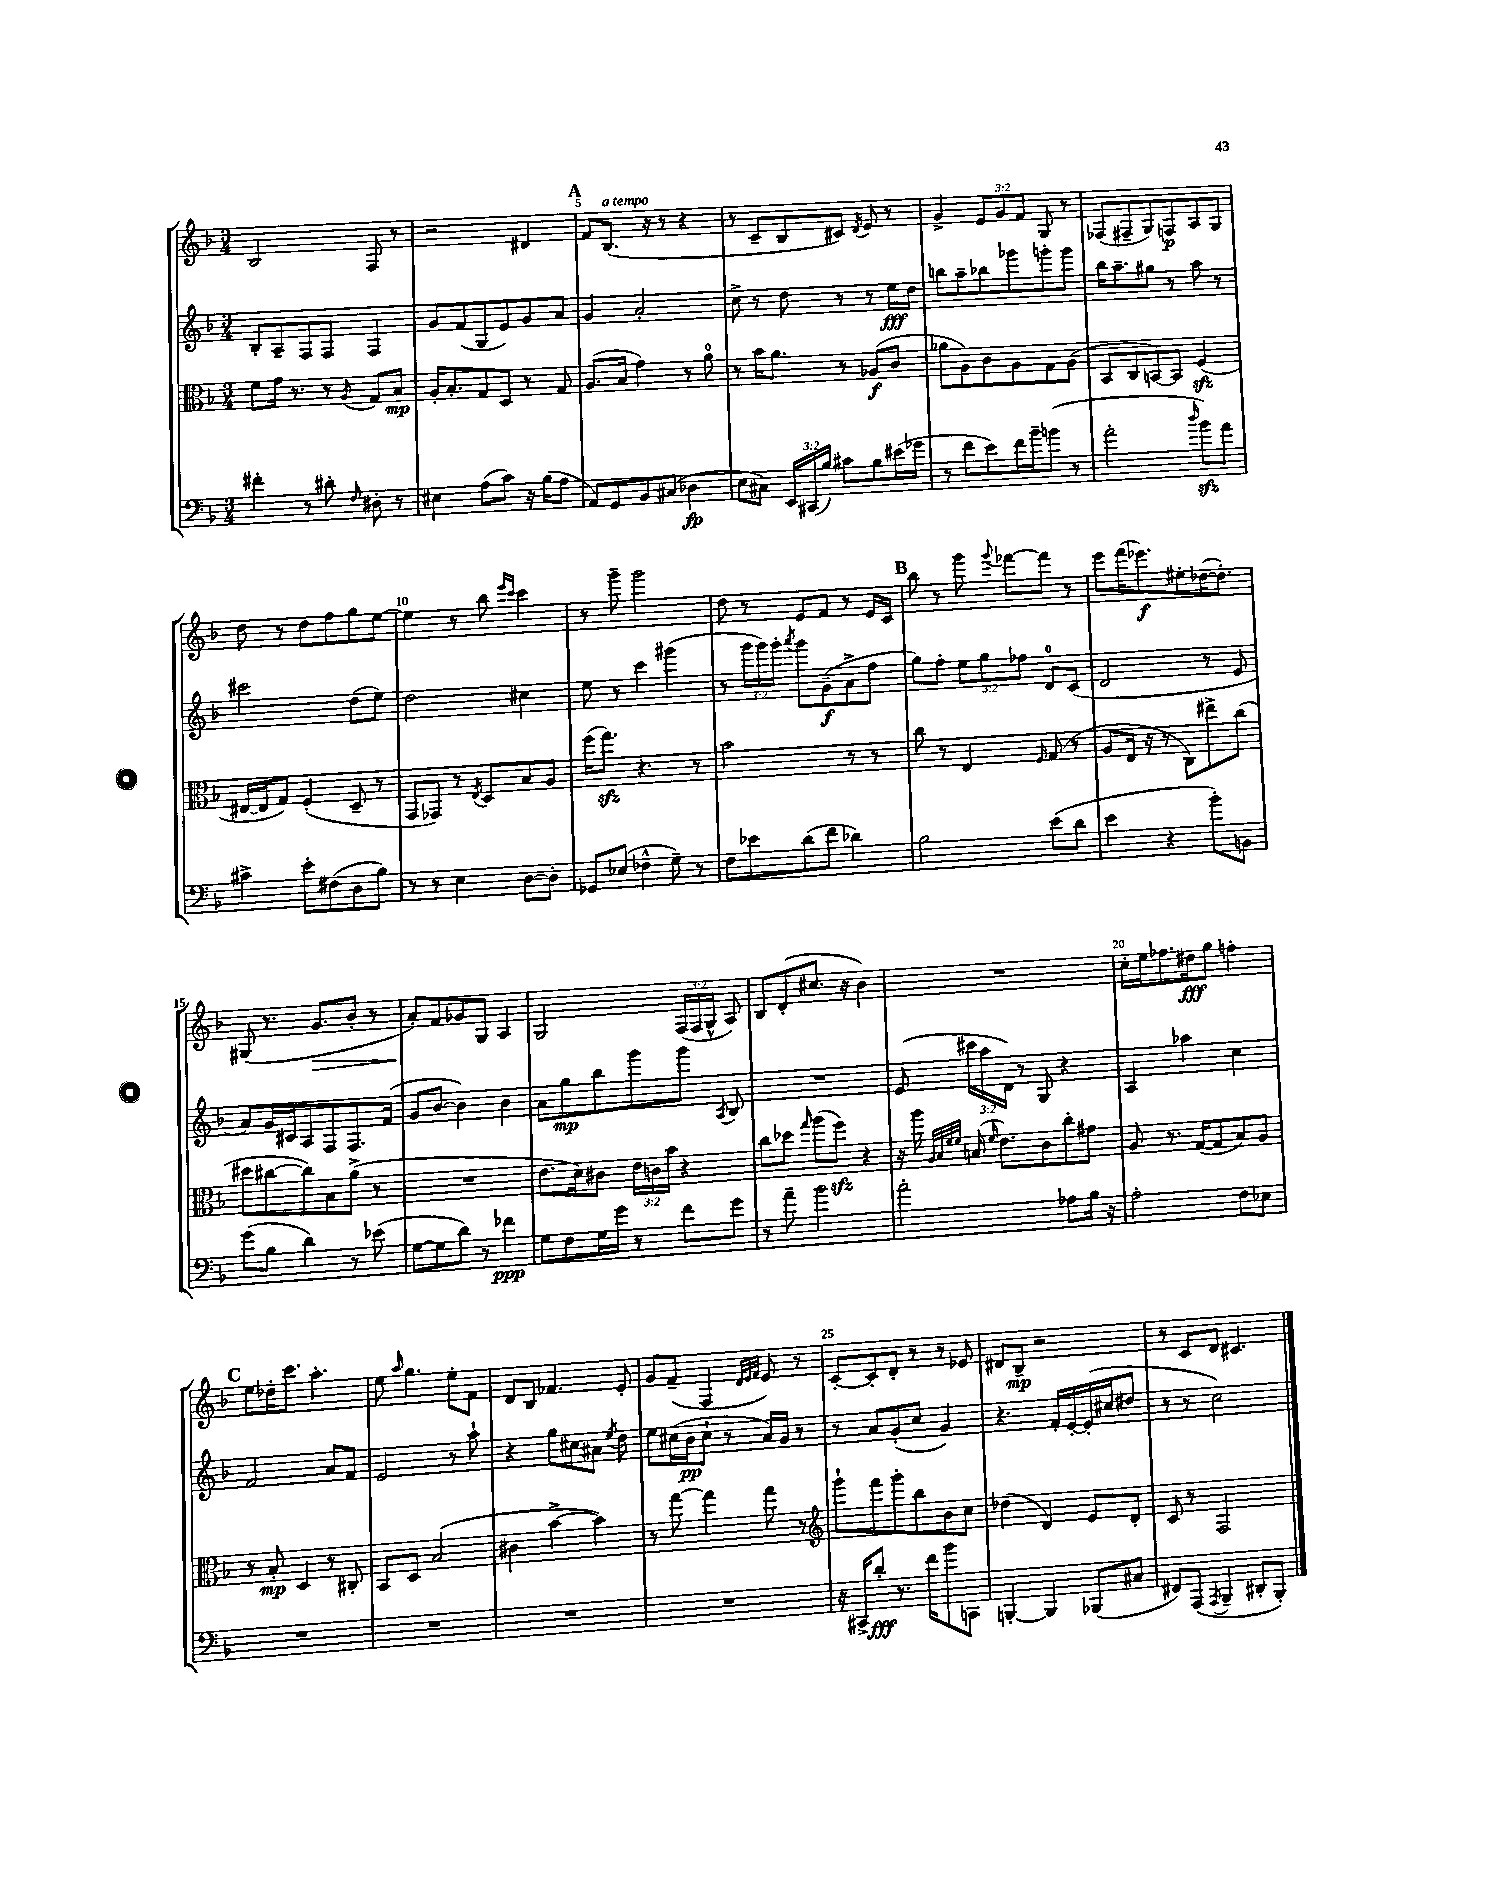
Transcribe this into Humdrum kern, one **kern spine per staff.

**kern	**dynam	**kern	**dynam	**kern	**dynam	**kern	**dynam
*part4	*part4	*part3	*part3	*part2	*part2	*part1	*part1
*staff4	*staff4	*staff3	*staff3	*staff2	*staff2	*staff1	*staff1
*clefF4	*	*clefC3	*	*clefG2	*	*clefG2	*
*k[b-]	*	*k[b-]	*	*k[b-]	*	*k[b-]	*
*M3/4	*	*M3/4	*	*M3/4	*	*M3/4	*
=3	=3	=3	=3	=3	=3	=3	=3
4f#X'\	.	8f\L	.	8B-'/L	.	2B-/	.
.	.	16g\Jk	.	8A~/	.	.	.
.	.	8.r	.	.	.	.	.
8r	.	.	.	8F/	.	.	.
8d#X'\	.	8r	.	8F/J	.	.	.
16qqF/	.	8qA/	.	.	.	.	.
8D#X'\	.	8G/L	.	4F/	.	8F/	.
8r	.	8B-/J	mp	.	.	8r	.
=4	=4	=4	=4	=4	=4	=4	=4
4E#X\	.	16A'/KL	.	8g/L	.	2r	.
.	.	8.B-'/	.	.	.	.	.
.	.	.	.	(8f/	.	.	.
(8A\L	.	8G/	.	8G/	.	.	.
8c\J)	.	8D/J	.	8e/)	.	.	.
16r	.	8r	.	8g/	.	4d#X/	.
(16B-\KL	.	.	.	.	.	.	.
8A\J	.	8G/	.	8a/J	.	.	.
!!LO:REH:place=s1:t=A
=5	=5	=5	=5	=5	=5	=5	=5
8AA/L)	.	(8.A/L	.	4g/	.	8f/L	.
!	!	!	!	!	!	!LO:TX:a:i:t=a tempo	!
8GG/	.	.	.	.	.	(8.B-/J	.
.	.	16B-/Jk	.	.	.	.	.
8BB-/	.	4g\)	.	2a'/	.	.	.
.	.	.	.	.	.	16r	.
(8C#X/J	.	.	.	.	.	8r	.
4D-X\	fp	8r	.	.	.	4r	.
.	.	8a\	.	.	.	.	.
=6	=6	=6	=6	=6	=6	=6	=6
8E\L	.	8r	.	8cc^\	.	8r	.
8C#X\J)	.	16b-\KL	.	8r	.	8c~/L	.
.	.	8.a\J	.	.	.	.	.
24EE/LL	.	.	.	8dd\	.	8B-/	.
(24CC#X/	.	.	.	.	.	.	.
24B-/JJ)	.	.	.	.	.	.	.
8c#X\L	.	8r	.	8r	.	8c#X/J)	.
.	.	.	.	.	.	8qd/	.
8B-\	.	(8A-X/L	f	8r	.	8e/	.
(16e#X\L	.	8c/J	.	16ee\LL	fff	8r	.
16g-X\JJ	.	.	.	16dd\JJ	.	.	.
=7	=7	=7	=7	=7	=7	=7	=7
8r	.	8a-X\L	.	8bbn\L	.	4g^/	.
8f\L	.	8A\)	.	8aa~\	.	.	.
8e\)	.	8c\	.	8bb-X\	.	12e/L	.
.	.	.	.	.	.	12g/	.
16f\L	.	8A\	.	8ggg-X\	.	.	.
.	.	.	.	.	.	12f/J	.
16b-~\J	.	.	.	.	.	.	.
(8bn\J	.	8G\	.	8gggn'\	.	8G/	.
8r	.	(8A\J	.	8ggg\J	.	8r	.
=8	=8	=8	=8	=8	=8	=8	=8
2a'\	.	8BB-/L	.	16bb-\KL	.	(8F-X/L	.
.	.	.	.	8.aa~\	.	.	.
.	.	8C/	.	.	.	8F#X~/	.
.	.	[8BBn/)	.	8gg#X\J	.	8G/)	.
.	.	8BB/J]	.	8r	.	8Fn/	p
16qqdd/	.	.	.	.	.	.	.
8b-zz\L)	.	(4Fzz/	.	8aa\	.	8A/	.
8a\J	.	.	.	8r	.	8G/J	.
!!LO:LB:g=z
=9	=9	=9	=9	=9	=9	=9	=9
4c#X^\	.	[16E#X/LL	.	2ccc#X\	.	8dd\	.
.	.	16E#/J]	.	.	.	.	.
.	.	8G/J)	.	.	.	8r	.
8e'\L	.	(4F'/	.	.	.	8dd\L	.
(8F#X\	.	.	.	.	.	8ff\	.
8D\	.	8D~/	.	(8dd\L	.	8gg\	.
8B-\J)	.	8r	.	8ee\J)	.	[8ee\J	.
=10	=10	=10	=10	=10	=10	=10	=10
8r	.	8GG/L	.	2dd\	.	4ee\]	.
8r	.	8GG-X/J)	.	.	.	.	.
4E\	.	8r	.	.	.	8r	.
.	.	8qE/	.	.	.	.	.
.	.	8D/L	.	.	.	8bb-\	.
.	.	.	.	.	.	16qqeee/LL	.
.	.	.	.	.	.	16qqccc/JJ	.
[8D\L	.	8B-/	.	4cc#X\	.	4ccc\	.
8D'\J]	.	8A/J	.	.	.	.	.
=11	=11	=11	=11	=11	=11	=11	=11
8GG-X/L	.	(16ff\KL	.	8ee\	.	8r	.
.	.	8.ggzz\J)	.	.	.	.	.
(8E-X/J	.	.	.	8r	.	8ggg~\	.
4F-X^^\	.	4.r	.	4ccc\	.	2ggg\	.
8G~\)	.	.	.	(4ggg#X\	.	.	.
8r	.	8r	.	.	.	.	.
=12	=12	=12	=12	=12	=12	=12	=12
8F\L	.	2b-\	.	8r	.	8dd\	.
8e-X\	.	.	.	24ggg\LL	.	8r	.
.	.	.	.	24ggg\)	.	.	.
.	.	.	.	24ggg'\JJ	.	.	.
.	.	.	.	8qaaa/	.	.	.
(8d\	.	.	.	8ggg\L	.	8e/L	.
8f\J	.	.	.	(8g~\	f	8f/J	.
4d-X\)	.	8r	.	8a^\	.	8r	.
.	.	8r	.	8ff\J	.	16e/LL	.
.	.	.	.	.	.	16c/JJ	.
!!LO:REH:place=s1:t=B
=13	=13	=13	=13	=13	=13	=13	=13
2B-\	.	8cc\	.	8gg\L)	.	8bb-\	.
.	.	8r	.	8ff'\J	.	8r	.
.	.	4E/	.	12ee\L	.	8ggg\	.
.	.	.	.	12gg\	.	.	.
.	.	.	.	.	.	8qqggg/	.
.	.	.	.	.	.	[8fff-X\L	.
.	.	.	.	12ff-X\J	.	.	.
.	.	16qqF/	.	.	.	.	.
(8e\L	.	(8G/	.	8d/L	.	8fff-\J]	.
8d\J	.	8r	.	(8c/J	.	8r	.
=14	=14	=14	=14	=14	=14	=14	=14
4e\	.	8A/L	.	2d/	.	8eee\L	.
.	.	16E/Jk	.	.	.	(16fff\K	.
.	.	16r	.	.	.	8.eee-X\)	f
4r	.	8r	.	.	.	.	.
.	.	8C\L)	.	.	.	8ee#X'\	.
8b-'\L)	.	8ee#X^\	.	8r	.	([16dd-X\K	.
.	.	.	.	.	.	8.dd-'\J])	.
8BBn\J	.	(8cc\J	.	8e/	.	.	.
!!LO:LB:g=z
=15	=15	=15	=15	=15	=15	=15	=15
(8g\L	.	8dd#X\L	.	8a/L)	.	(8G#X/	.
8B-\J	.	[8cc#X\	.	16g/L	.	8.r	.
.	.	.	.	16c#X/J	.	.	.
4d\)	.	8cc#\])	.	8A/	.	.	.
!	!	!	!	!	!	!	!LO:HP:b
.	.	.	.	.	.	8.g/L	>
.	.	8B-\	.	8F/	.	.	.
8r	.	(8a^\J	.	8.F/	.	8b-'/J	.
(8e-X\	.	8r	.	.	.	8r	.
.	.	.	.	(16f/Jk	.	.	.
=16	=16	=16	=16	=16	=16	=16	=16
[8G\L	.	2.r	.	8g/L	.	8a'/L)	.
8G\]	.	.	.	[8b-/J	.	8f/	]
8d\J)	.	.	.	4b-\])	.	8g-X/	.
8r	.	.	.	.	.	8G/J	.
4f-X\	ppp	.	.	4b-\	.	4A/	.
=17	=17	=17	=17	=17	=17	=17	=17
8G\L	.	8.e\L	.	8a\L	.	2G/	.
8F\	.	.	.	8gg\	mp	.	.
.	.	16d\k)	.	.	.	.	.
16G\L	.	8c#X\J	.	8bb-\	.	.	.
16g\JJ	.	.	.	.	.	.	.
8r	.	24e\LL	.	8ggg\	.	.	.
.	.	24cn\	.	.	.	.	.
.	.	24b-\JJ	.	.	.	.	.
8f\L	.	4r	.	8ggg\J	.	(24F/LL	.
.	.	.	.	.	.	24F/	.
.	.	.	.	.	.	24G^^/JJ	.
.	.	.	.	8qA/	.	.	.
8g\J	.	.	.	8B-/	.	8A/)	.
=18	=18	=18	=18	=18	=18	=18	=18
8r	.	8cc\L	.	2.r	.	8B-/L	.
8a~\	.	8dd-X\J	.	.	.	(8d'/	.
.	.	16qqgg/	.	.	.	.	.
2b-\	.	(8aa\L	.	.	.	8.cc#X/J	.
.	.	8ffzz\J)	.	.	.	.	.
.	.	.	.	.	.	16r	.
.	.	4r	.	.	.	4b-\)	.
=19	=19	=19	=19	=19	=19	=19	=19
2a'\	.	16r	.	(8e/	.	2.r	.
.	.	16aa\	.	.	.	.	.
.	.	32qqA/LLL	.	.	.	.	.
.	.	32qqB-/	.	.	.	.	.
.	.	32qqf/	.	.	.	.	.
.	.	32qqf/JJJ	.	.	.	.	.
.	.	(16Bn/	.	24ccc#X\LL	.	.	.
.	.	.	.	24aa\	.	.	.
.	.	16qqf/	.	.	.	.	.
.	.	8.e\L)	.	.	.	.	.
.	.	.	.	24d\JJ)	.	.	.
.	.	.	.	8r	.	.	.
.	.	8c\	.	8G/	.	.	.
8A-X\L	.	8cc'\	.	4r	.	.	.
16B-\Jk	.	8g#X\J	.	.	.	.	.
16r	.	.	.	.	.	.	.
=20	=20	=20	=20	=20	=20	=20	=20
2A'\	.	8A/	.	4A/	.	16cc'\LL	.
.	.	.	.	.	.	16ee\J	.
.	.	8.r	.	.	.	8.ff-X\	.
.	.	.	.	4aa-X\	.	.	.
.	.	([16G/KL	.	.	.	16dd#X\k	fff
.	.	8G/]	.	.	.	8gg\J	.
8F\L	.	8B-/)	.	4cc\	.	4ffn'\	.
8E-X\J	.	8A/J	.	.	.	.	.
!!LO:LB:g=z
!!LO:REH:place=s1:t=C
=21	=21	=21	=21	=21	=21	=21	=21
2.r	.	8r	.	2f/	.	8ee\L	.
.	.	8B-'/	mp	.	.	16dd-X'\K	.
.	.	.	.	.	.	8.ccc\J	.
.	.	4D/	.	.	.	.	.
.	.	.	.	.	.	4.aa'\	.
.	.	8r	.	8a/L	.	.	.
.	.	8C#X'/	.	8f/J	.	.	.
=22	=22	=22	=22	=22	=22	=22	=22
2.r	.	8BB-/L	.	2e/	.	8ee\	.
.	.	.	.	.	.	16qqaa/	.
.	.	8D/J	.	.	.	4.gg\	.
.	.	(2B-/	.	.	.	.	.
.	.	.	.	8r	.	8ee'\L	.
.	.	.	.	8aa`\	.	8f\J	.
=23	=23	=23	=23	=23	=23	=23	=23
2.r	.	4c#X\	.	4r	.	8d/L	.
.	.	.	.	.	.	8B-/J	.
.	.	[4b-^\	.	8gg\L	.	4.f-X/	.
.	.	.	.	8cc#X\	.	.	.
.	.	4b-\])	.	8a#X\J	.	.	.
.	.	.	.	8qee/	.	.	.
.	.	.	.	8dd\	.	8e'/	.
=24	=24	=24	=24	=24	=24	=24	=24
2.r	.	8r	.	8ee\L	.	8g/L	.
.	.	[8gg\	.	(16cc#X\L	.	(8f~/J	.
.	.	.	.	16b-\J	pp	.	.
.	.	4gg\]	.	8cc#`\J	.	4F/	.
.	.	.	.	8r	.	.	.
.	.	.	.	.	.	32qqd/LLL	.
.	.	.	.	.	.	32qqe/	.
.	.	.	.	.	.	32qqf/JJJ	.
.	.	8gg\	.	16a/LL)	.	8e/)	.
.	.	.	.	16g/JJ	.	.	.
.	.	8r	.	8r	.	8r	.
=25	=25	=25	=25	=25	=25	=25	=25
*	*	*clefG2	*	*	*	*	*
16r	.	8ggg`\L	.	8r	.	[8c'/L	.
16CC#X^/KL	.	.	.	.	.	.	.
8d'/J	fff	8fff\	.	8a/L	.	8c'/]	.
8.r	.	8ggg'\	.	(8g'/	.	8d'/J	.
.	.	8bb-\	.	8cc/J	.	8r	.
16f\KL	.	.	.	.	.	.	.
8b-\	.	8b-\	.	4g/)	.	8r	.
8CCn\J	.	8cc\J	.	.	.	8e-X/	.
=26	=26	=26	=26	=26	=26	=26	=26
[4BBBn'/	.	(4dd-X\	.	4.r	.	8d#X/L	.
.	.	.	.	.	.	8B-~/J	mp
4BBB/]	.	4d/)	.	.	.	2r	.
.	.	.	.	16f'/LL	.	.	.
.	.	.	.	[16e'/	.	.	.
(8BBB-X/L	.	8e/L	.	(16e'/]	.	.	.
.	.	.	.	16cc#X/J	.	.	.
8C#X/J	.	8d'/J	.	8dd#X/J	.	.	.
=27	=27	=27	=27	=27	=27	=27	=27
8FF#X/L)	.	8c/	.	8r	.	8r	.
(8AAA/J	.	8r	.	8r	.	8c/L	.
8qAAA/	.	.	.	.	.	.	.
4BBB-~/	.	2F/	.	2cc\)	.	8d/J	.
.	.	.	.	.	.	4.c#X/	.
8DD#X'/L	.	.	.	.	.	.	.
8BBB-'/J)	.	.	.	.	.	.	.
==	==	==	==	==	==	==	==
*-	*-	*-	*-	*-	*-	*-	*-
